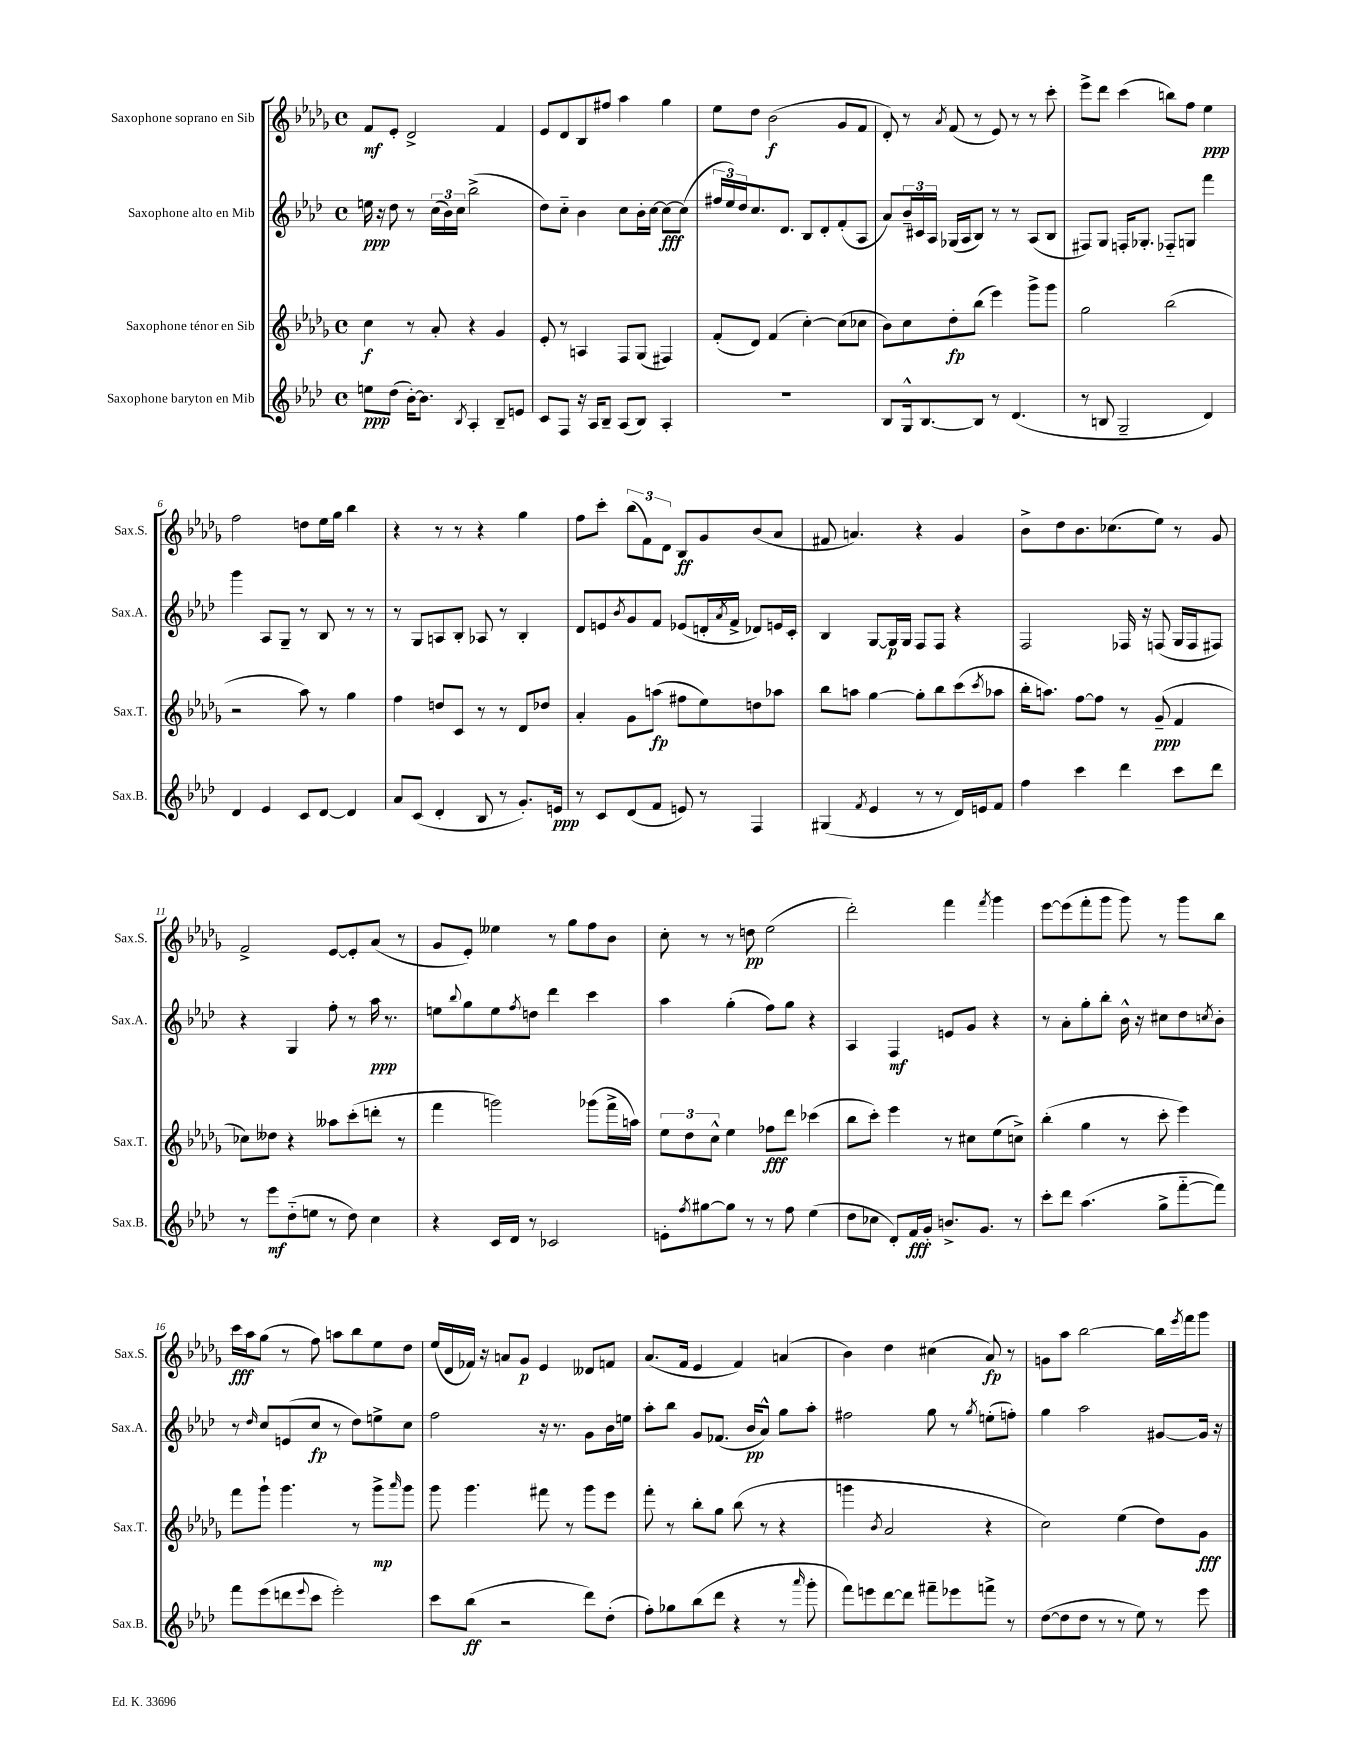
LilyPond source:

<<
\new StaffGroup <<
\new Staff = "s0" \with { instrumentName = "Saxophone soprano en Sib" shortInstrumentName = "Sax.S." } {
    \clef treble \key des \major \defaultTimeSignature \time 4/4
    f'8\mf ees'8-. des'2-> f'4 |
    ees'8 des'8 bes8 fis''8 aes''4 ges''4 |
    ees''8 des''8 bes'2\f( ges'8 f'8 |
    des'8-.) r8 \acciaccatura { aes'8 } f'8( r8 ees'8) r8 r8 c'''8-. |
    ees'''8-> des'''8 c'''4( b''8) f''8 ees''4\ppp |
    f''2 d''8 ees''16 ges''16 bes''4 |
    r4 r8 r8 r4 ges''4 |
    f''8 c'''8-. \tuplet 3/2 { bes''8( f'8) des'8 } bes8\ff ges'8 bes'8( aes'8 |
    fis'8 a'4.) r4 ges'4 |
    bes'8-> des''8 bes'8. ces''8.( ees''8) r8 ges'8 |
    f'2-> ees'8~ ees'8-. aes'8( r8 |
    ges'8 ees'8-.) eeses''4 r8 ges''8 f''8 bes'8 |
    c''8-. r8 r8 d''8\pp ees''2( |
    des'''2-.) f'''4 \acciaccatura { f'''8 } ges'''4 |
    ees'''8~ ees'''8( f'''8-. ges'''8 ges'''8) r8 ges'''8 bes''8 |
    c'''16\fff aes''16 ges''8( r8 f''8) a''8 bes''8 ees''8 des''8 |
    ees''16( des'16 fes'16) r16 a'8 ges'8\p ees'4 deses'8 f'8 |
    aes'8.( f'16 ees'4 f'4) a'4( |
    bes'4) des''4 cis''4( aes'8\fp) r8 |
    g'8 aes''8 bes''2~ bes''16 \acciaccatura { ees'''8 } f'''16 ges'''8 \bar "|." |
}
\new Staff = "s1" \with { instrumentName = "Saxophone alto en Mib" shortInstrumentName = "Sax.A." } {
    \clef treble \key aes \major \defaultTimeSignature \time 4/4
    e''16\ppp r16 des''8 r8 \tuplet 3/2 { c''16( bes'16) c''16 } bes''2->( |
    des''8) c''8-_ bes'4 c''8 bes'16-. c''16~ c''8~\fff c''8( |
    \tuplet 3/2 { fis''16 ees''16) des''16 } c''8. des'8. bes8 des'8-. f'8-.( aes8 |
    aes'8) \tuplet 3/2 { bes'16-- cis'16 aes16 } ges16( aes16 bes8) r8 r8 aes8( bes8 |
    fis8) g8 f16-. ges8.-. fes8-_ g8 f'''4 |
    g'''4 aes8 g8-- r8 bes8 r8 r8 |
    r8 g8 a8 bes8-. aes8 r8 bes4-. |
    des'8 e'8 \acciaccatura { bes'8 } g'8 f'8 ees'8( d'16-. \acciaccatura { aes'8 } f'16-> des'8) e'16 c'16-. |
    bes4 g8~ g16\p g16 f8 f8 r4 |
    f2 fes16 r16 f8( g16 f16 fis8) |
    r4 g4 f''8-. r8 aes''16\ppp r8. |
    e''8 \appoggiatura { bes''8 } g''8 e''8 \acciaccatura { f''8 } d''8 des'''4 c'''4 |
    aes''4 g''4-.( f''8) g''8 r4 |
    aes4 f4\mf e'8 g'8 r4 |
    r8 aes'8-. g''8-. bes''8-. bes'16-^ r16 cis''8 des''8 \acciaccatura { c''8 } bes'8-. |
    r8 \grace { des''16 } c''8 e'8( c''8\fp r8 des''8) e''8-> c''8 |
    f''2 r16 r8. g'8 bes'16 e''16 |
    aes''8-. bes''8 g'8 fes'8.( bes'16\pp aes'8-^) g''8 aes''8-. |
    fis''2 g''8 r8 \acciaccatura { g''8 } e''8-.( f''8-.) |
    g''4 aes''2 gis'8~ gis'16 r16 \bar "|." |
}
\new Staff = "s2" \with { instrumentName = "Saxophone ténor en Sib" shortInstrumentName = "Sax.T." } {
    \clef treble \key des \major \defaultTimeSignature \time 4/4
    c''4\f r8 aes'8-. r4 ges'4 |
    ees'8-. r8 a4 f8 ges8( fis4) |
    f'8-.( des'8) f'4( c''4~-.) c''8( ces''8 |
    bes'8) c''8 des''8-.\fp bes''8( ees'''4) ges'''8-> ges'''8 |
    ges''2 bes''2( |
    r2 aes''8) r8 ges''4 |
    f''4 d''8 c'8 r8 r8 des'8 des''8 |
    aes'4-. ges'8 a''8\fp( fis''8 ees''8) d''8 aes''8 |
    bes''8 a''8 ges''4~ ges''8-. bes''8 c'''8( \acciaccatura { c'''8 } aes''8 |
    bes''16-. a''8.) f''8~ f''8 r8 ges'8--\ppp( f'4 |
    ces''8) deses''8 r4 aeses''8 c'''8-.( d'''8-. r8 |
    f'''4 g'''2) ges'''8( f'''16-> a''16) |
    \tuplet 3/2 { ees''8 des''8 c''8-^ } ees''4 fes''8\fff des'''8 ces'''4( |
    bes''8 c'''8-.) ees'''4 r8 cis''8 ees''8( c''8->) |
    bes''4-.( ges''4 r8 c'''8-. ees'''4) |
    f'''8 ges'''8-! ges'''4. r8 ges'''8->\mp \grace { aes'''16 } ges'''8 |
    ges'''8 ges'''4. fis'''8 r8 ges'''8 ees'''8 |
    f'''8-. r8 bes''8-. ges''8 bes''8( r8 r4 |
    g'''4 \acciaccatura { bes'8 } aes'2 r4 |
    c''2) ees''4( des''8) ges'8\fff \bar "|." |
}
\new Staff = "s3" \with { instrumentName = "Saxophone baryton en Mib" shortInstrumentName = "Sax.B." } {
    \clef treble \key aes \major \defaultTimeSignature \time 4/4
    e''8\ppp des''8( bes'16~-.) bes'8. \acciaccatura { bes8 } aes4-. bes8-- e'8 |
    c'8 f8 r16 aes16 bes8-- aes8( bes8) aes4-. |
    R1 |
    bes8 g16-^ bes8.~ bes8 r8 des'4.( |
    r8 b8 g2-- des'4) |
    des'4 ees'4 c'8 des'8~ des'4 |
    aes'8 c'8( des'4-. bes8 r8 g'8.-.) e'16\ppp |
    r8 c'8 des'8( f'8 e'8) r8 f4 |
    gis4( \acciaccatura { f'8 } ees'4 r8 r8 des'16) e'16 f'8 |
    f''4 c'''4 des'''4 c'''8 des'''8 |
    r8 ees'''8\mf des''8-_( e''8 r8 des''8) c''4 |
    r4 c'16 des'16 r8 ces'2 |
    e'8-. \acciaccatura { f''8 } gis''8~ gis''8 r8 r8 f''8 ees''4( |
    des''8 ces''8 des'8-.) f'16\fff g'16-. b'8.-> g'8. r8 |
    c'''8-. des'''8 aes''4.( g''8-> f'''8~-_ f'''8) |
    f'''8 ees'''8( d'''8 \appoggiatura { ees'''8 } c'''8 ees'''2-.) |
    c'''8 bes''8\ff( r2 des'''8) des''8-.( |
    f''8-.) ges''8 bes''8( des'''8 r4 r8 \grace { aes'''16 } g'''8-. |
    f'''8) e'''8 des'''8~ des'''8 fis'''8-- ees'''8 f'''8-> r8 |
    des''8~( des''8 des''8 r8 r8 ees''8) r8 ees'''8 \bar "|." |
}
>>
>>
